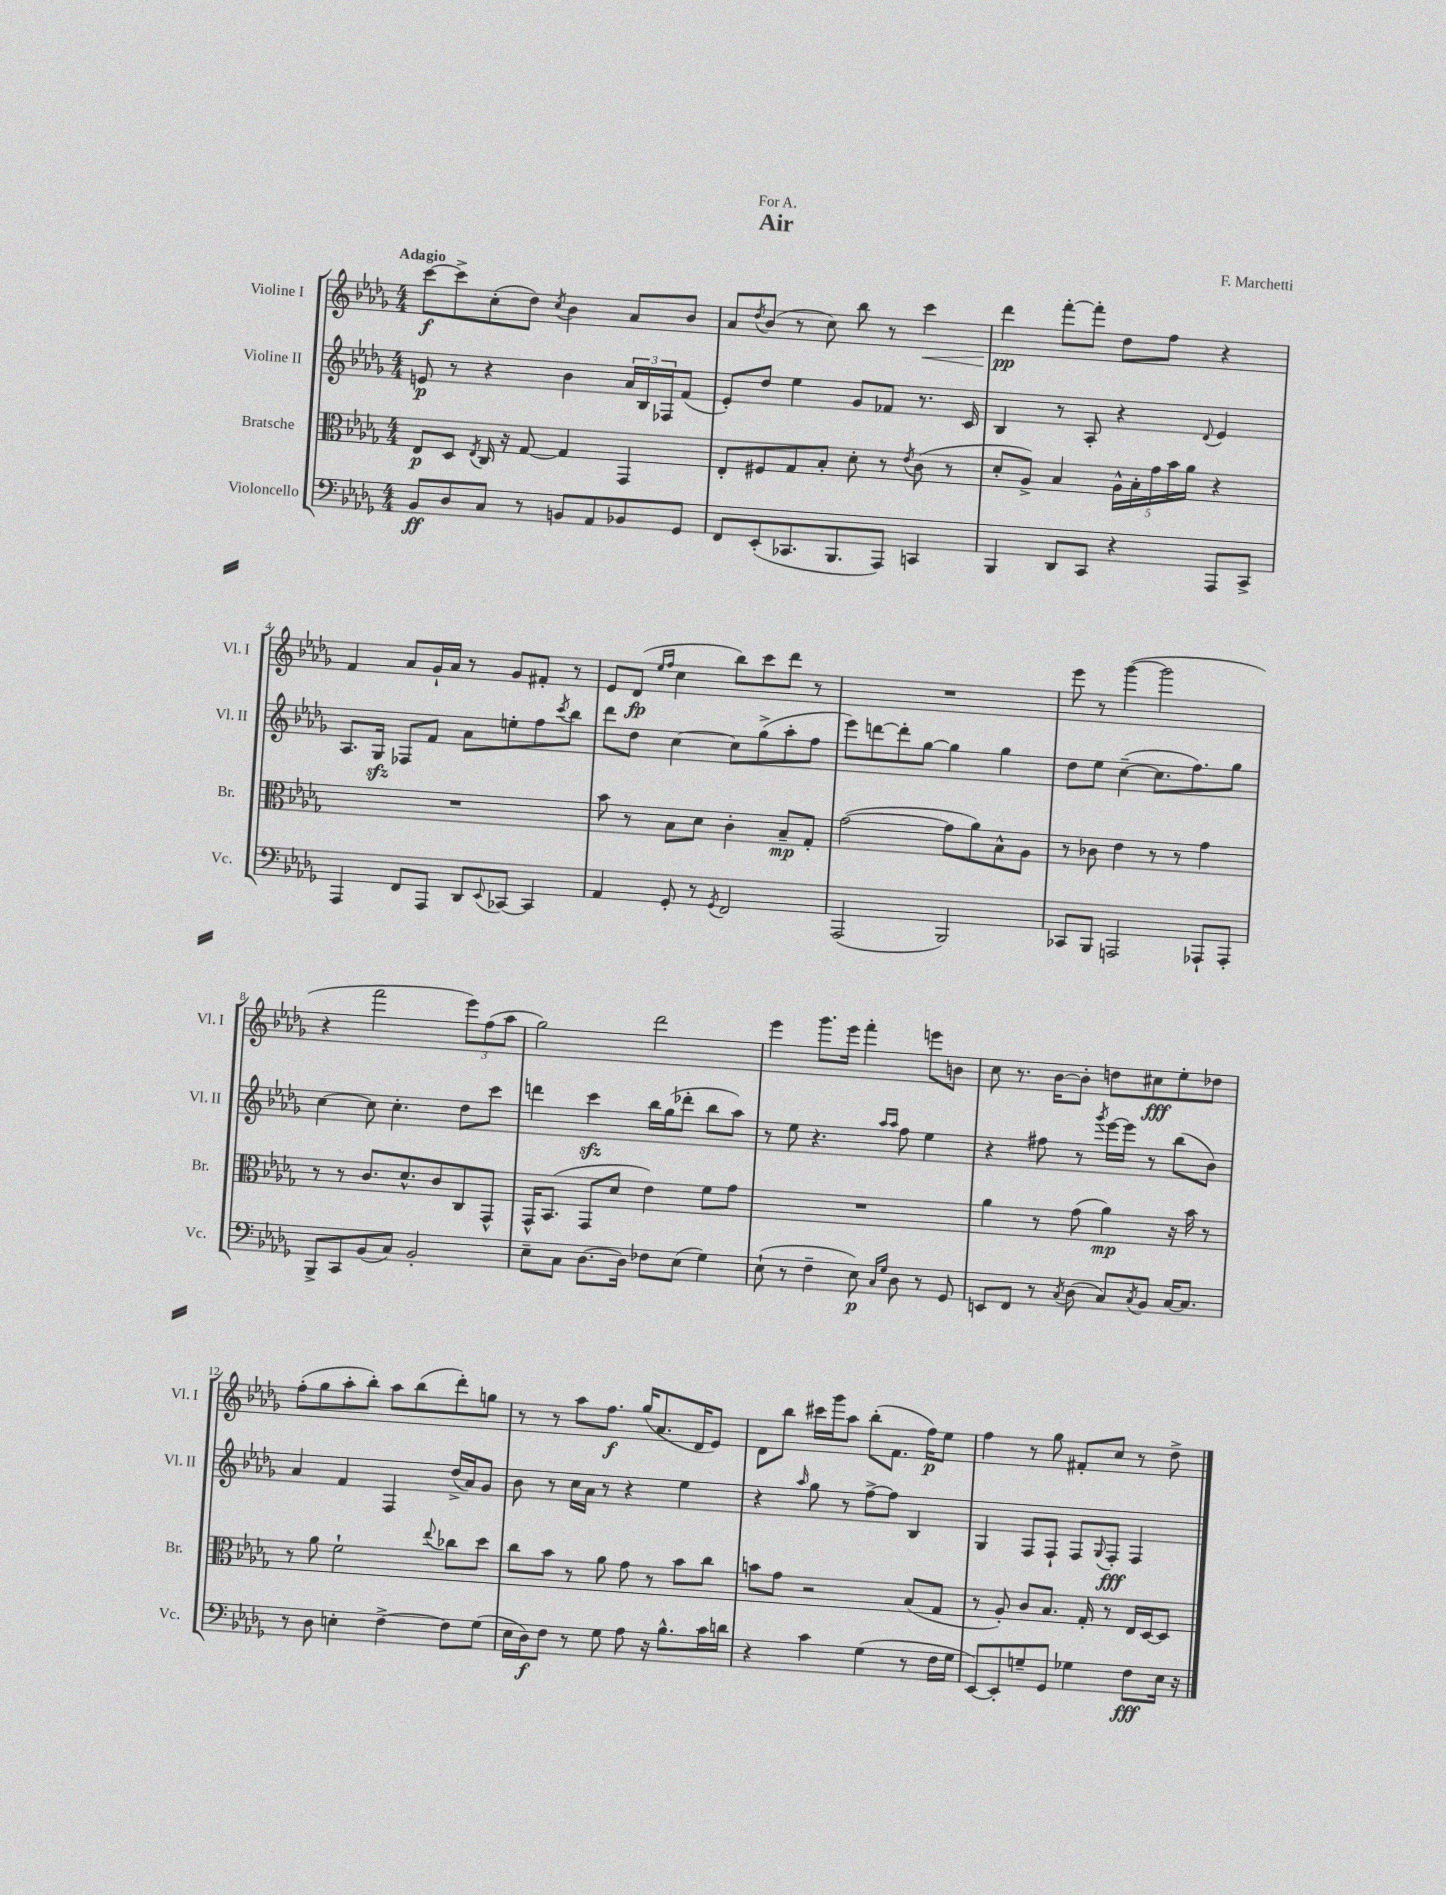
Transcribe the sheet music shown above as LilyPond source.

\header { title = "Air" composer = "F. Marchetti" dedication = "For A." }
<<
\new StaffGroup <<
\new Staff = "s0" \with { instrumentName = "Violine I" shortInstrumentName = "Vl. I" } {
    \clef treble \key des \major \numericTimeSignature \time 4/4 \tempo "Adagio"
    c'''8~\f c'''8-> c''8-.( des''8) \acciaccatura { c''8 } bes'4 aes'8 bes'8 |
    aes'8 \acciaccatura { des''8 } bes'8( r8 c''8) bes''8 r8 c'''4\< |
    des'''4\pp\! f'''8~-. f'''8-. des''8 f''8 r4 |
    f'4 aes'8 ges'16-! aes'16 r8 ges'8 fis'8-. r8 |
    ees'8 des'8\fp( \grace { ees''16 f''16 } c''4 bes''8) c'''8 des'''8 r8 |
    R1 |
    ees'''8 r8 ges'''4~( ges'''2 |
    r4 f'''2 \tuplet 3/2 { ees'''8) f''8( aes''8 } |
    ges''2) des'''2 |
    ees'''4 ges'''8. ees'''16 f'''4-. e'''8 b'8 |
    c''8 r8. bes'16~ bes'8-. d''8 cis''8\fff ees''8-. des''8 |
    f''8-.( ges''8 aes''8-. bes''8-.) aes''8 bes''8( des'''8-.) g''8 |
    r8 r8 aes''8 f''8.\f ges''16( aes'8. des'16 ees'8) |
    des'8 bes''8 cis'''16 ges'''16 aes''8 bes''8-.( f'8. f''16\p) ees''8 |
    f''4 r8 ges''8 fis'8-. c''8 r8 des''8-> \bar "|." |
}
\new Staff = "s1" \with { instrumentName = "Violine II" shortInstrumentName = "Vl. II" } {
    \clef treble \key des \major \numericTimeSignature \time 4/4
    e'8\p r8 r4 bes'4 \tuplet 3/2 { aes'16 bes16 fes16 } f'8( |
    ees'8-.) des''8 ees''4 ges'8 fes'8 r8. c'16 |
    bes4 r8 aes8-. r4 \appoggiatura { des'8 } ees'4 |
    aes8. ges16\sfz fes8 f'8 aes'8 e''8-. f''8 \acciaccatura { c'''8 } bes''8 |
    des'''8 des''8 c''4~ c''8 ges''8->( aes''8-. f''8 |
    ees'''8) d'''8~ d'''8-. ges''8~ ges''4 ges''4 |
    des''8 ees''8 c''4~--( c''8. f''8.) ges''8 |
    c''4~ c''8 c''4.-. des''8 c'''8 |
    d'''4 c'''4\sfz bes''16 ges''16( des'''8-. bes''8 aes''8) |
    r8 ees''8 r4. \grace { aes''16 aes''16 } f''8 ees''4 |
    r4 fis''8 r8 \acciaccatura { ges'''8 } ees'''16~ ees'''16 r8 bes''8( bes'8) |
    aes'4 f'4 f4 des''16->( aes'16) ges'8 |
    bes'8 r8 c''16 aes'16 r8 r4 ees''4 |
    r4 \grace { aes''16 } ges''8 r8 f''8~-> f''8 bes4 |
    ges4 f8 f8-! f8 \appoggiatura { ges8 } f8-.\fff f4 \bar "|." |
}
\new Staff = "s2" \with { instrumentName = "Bratsche" shortInstrumentName = "Br." } {
    \clef alto \key des \major \numericTimeSignature \time 4/4
    ees8\p des8 \acciaccatura { ees8 } c16 r16 ges8~ ges4 ges,4 |
    ees8-. fis8 ges8 bes8-. des'8-. r8 \acciaccatura { ees'8 } c'8( r8 |
    des'8-. aes8->) bes4 \tuplet 5/4 { aes16-^ bes16-. ges'16 bes'16 aes'16 } r4 |
    R1 |
    bes'8 r8 bes8 des'8 c'4-. bes8--\mp ges8-. |
    ges'2~( ges'8 aes'8) bes8-^ aes8 |
    r8 ces'8 ees'4 r8 r8 ges'4 |
    r8 r8 c'8. des'8.-^ c'8 c8 ges,8-^ |
    ges,16-^ bes,8.( ges,8 des'8 ees'4) f'8 ges'8 |
    R1 |
    aes'4 r8 ges'8( aes'4\mp) r16 bes'16 r8 |
    r8 aes'8 f'2-! \appoggiatura { ees''8 } ces''8 des''8 |
    c''8 bes'8 r8 aes'8 ges'8 r8 bes'8 c''8 |
    b'8 ges'8 r2 bes8( ges8 |
    r8 aes8-.) c'8 bes8. ges16-. r8 ees16 des16~ des8 \bar "|." |
}
\new Staff = "s3" \with { instrumentName = "Violoncello" shortInstrumentName = "Vc." } {
    \clef bass \key des \major \numericTimeSignature \time 4/4
    bes,8\ff des8 c8 r8 b,8 aes,8 bes,8 ges,8 |
    f,8 ees,8-.( ces,8. bes,,8. aes,,8) c,4 |
    bes,,4 des,8 c,8 r4 aes,,8 c,8-> |
    aes,,4 f,8 aes,,8 des,8 \appoggiatura { ees,8 } ces,8~ ces,4 |
    aes,4 ges,8-. r8 \acciaccatura { ges,8 } f,2 |
    aes,,2( bes,,2) |
    ces,8 bes,,8 a,,2 aes,,8-! aes,,8-. |
    bes,,8-> c,8 bes,8( c8) bes,2-. |
    ees8-- c8 des8.~ des16 fes8 ees8( ges4) |
    ees8-!( r8 f4-- ees8\p) \grace { c16 ges16 } des8 r8 ges,8 |
    e,8 f,8 r8 \acciaccatura { c8 } des8( c8) \acciaccatura { c8 } bes,8 c16~ c8. |
    r8 des8 e4-. f4~-> f8 ges8( |
    ees16 des16\f) f8 r8 ges8 aes8 r16 bes8.-^ c'16 d'16 |
    r4 c'4 ges4( r8 f16 ges16 |
    ees,8~) ees,8-. g8-- ges,8 ges4 f8\fff ees16 r16 \bar "|." |
}
>>
>>
